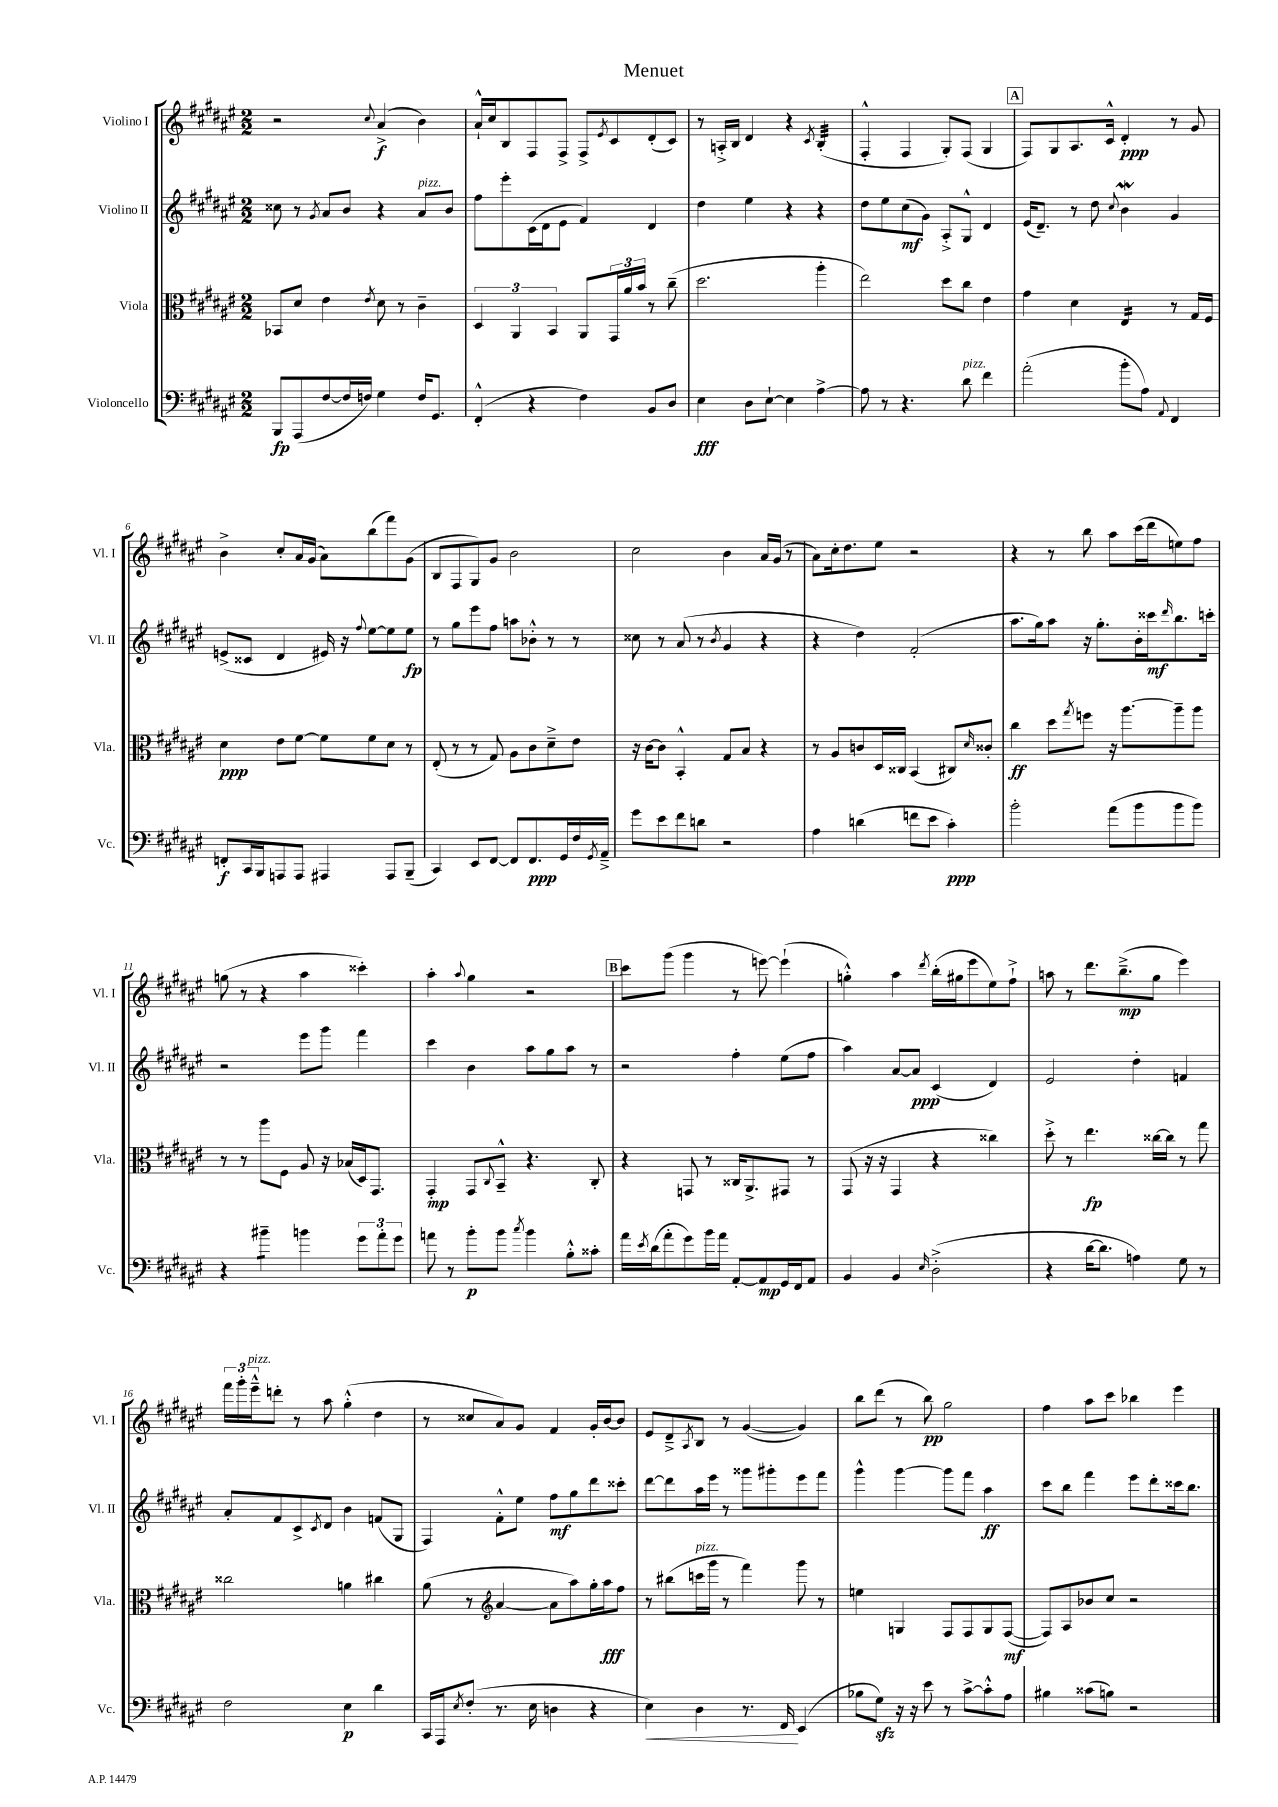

**kern	**kern	**kern	**kern
*staff4	*staff3	*staff2	*staff1
*clefF4	*clefC3	*clefG2	*clefG2
*k[f#c#g#d#a#e#]	*k[f#c#g#d#a#e#]	*k[f#c#g#d#a#e#]	*k[f#c#g#d#a#e#]
*M2/2	*M2/2	*M2/2	*M2/2
8BBB/L	8BB-/L	8cc##\	2r
(8AAA#/	8d#/J	8r	.
.	.	8qg#/	.
[8F#/	4e#\	8a#/L	.
16F#/]L	.	8b/J	.
16F/JJ)	.	.	.
.	8qe#/	.	8qqcc#/
4G#\	8d#\	4r	(4a#^/
.	8r	.	.
16F/LK	4c#~\	8a#/L	4b\)
8.GG#/J	.	.	.
.	.	8b/J	.
=	=	=	=
(4FF#'^^/	6D#/	8ff#\L	16a#`^^/LL
.	.	.	16cc#/J
.	.	8eee#'\	8B/
.	6AA#/	.	.
4r	.	(16c#\L	8F#/
.	.	16d#\J	.
.	6BB/	.	.
.	.	8e#\J	8F#^/J
4F#\)	8AA#/L	4f#/)	8F#^/L
.	.	.	8qe#/
.	24GG#/L	.	8c#/
.	24a#/	.	.
.	24b/JJ	.	.
8BB/L	8r	4d#/	(8d#'/
8D#/J	(8cc#~\	.	8c#/J)
=	=	=	=
4E#\	2.dd#\	4dd#\	8r
.	.	.	16A'^/LL
.	.	.	16B/JJ
8D#\L	.	4ee#\	4d#/
[8E#`\J	.	.	.
4E#\]	.	4r	4r
.	.	.	8qc#/
[4A#^\	4aa#'\	4r	(4B'/
=	=	=	=
8A#\]	2ee#\)	8dd#\L	4F#'^^/
8r	.	8ee#\	.
4.r	.	(8cc#\	4F#/
.	.	8g#\J)	.
.	8dd#\L	8A#'^/L	8G#'/L)
8d#\	8cc#\J	8G#^^/J	(8F#/J
4f#\	4e#\	4d#/	4G#/
=	=	=	=
(2a#'\	4g#\	(16e#/LK	8F#/L)
.	.	8.d#~/J)	.
.	.	.	8G#/
.	4d#\	8r	8.A#/
.	.	8dd#\	.
.	.	.	16c#^^/Jk
.	.	8qqcc#/	.
8b'\L	4E#/	4b\	4d#'/
8A#\J)	.	.	.
8qqAA#/	.	.	.
4FF#/	8r	4g#/	8r
.	16G#/LL	.	8g#/
.	16F#/JJ	.	.
=	=	=	=
8FF'/L	4d#\	(8e^/L	4b^\
16CC#/L	.	8c##/J	.
16BBB/J	.	.	.
8AAA/	8e#\L	4d#/	8cc#'/L
8AAA/J	[8f#\J	.	16a#/L
.	.	.	(16g#/JJ
4AAA#/	8f#\]L	16e#/)	8a#\L)
.	.	16r	.
.	.	8qqff#/	.
.	8f#\	[8ee#\L	(8bb\
8AAA#/L	8d#\J	8ee#\]	8fff#\)
(8BBB~/J	8r	8ee#\J	(8g#\J
=	=	=	=
4CC#/)	(8E#'/	8r	8B/L
.	8r	8gg#\L	8F#/
8EE#/L	8r	8eee#\	8G#/)
[8FF#/J	8G#/)	8ff#\J	8g#/J
8FF#/]L	8A#\L	8aa\L	2b\
8.FF#/	8c#\	8b-'^^\J	.
.	8d#~^\	8r	.
16GG#/L	.	.	.
16F#/	8e#\J	8r	.
8qGG#/	.	.	.
16AA#~^/JJ	.	.	.
=	=	=	=
8g#\L	16r	8cc##\	2cc#\
.	[16c#\LK	.	.
8e#\	8c#\]J	8r	.
8f#\	4BB'^^/	(8a#/	.
8d\J	.	8r	.
.	.	8qb/	.
2r	8G#/L	4g#/	4b\
.	8B/J	.	.
.	4r	4r	16a#/LL
.	.	.	(16g#/JJ
.	.	.	8r
=	=	=	=
4A#\	8r	4r	8a#\L)
.	8A#/L	.	16cc#'\k
.	.	.	8.dd#\
(4d\	8c/	4dd#\)	.
.	16D#/L	.	8ee#\J
.	16C##/JJ	.	.
8f\L	(4BB/	(2f#'/	2r
8e#\J	.	.	.
4c#'\)	8C#/L)	.	.
.	16qqd#/	.	.
.	8c##'/J	.	.
=	=	=	=
2b'\	4cc#\	8.aa#\L	4r
.	.	16gg#\k)	.
.	8dd#\L	8aa#\J	8r
.	8qgg#/	.	.
.	8ff\J	16r	8bb\
.	.	8.gg#'\L	.
(8a#\L	16r	.	8aa#\L
.	[8.aa#\L	.	.
8b\	.	16b'\L	(16ccc#\L
.	.	16ccc##\J	16ddd#\J
.	.	16qqddd#/	.
8b\	8aa#~\]	8.bb\	8ee\)
8b\J)	8aa#\J	.	8ff#\J
.	.	16ccc'\Jk	.
=	=	=	=
4r	8r	2r	(8gg\
.	8r	.	8r
4b#~\	8aa#\L	.	4r
.	8F#\J	.	.
4b\	8A#/	8eee#\L	4aa#\
.	16r	8ggg#\J	.
.	(16B-/LL	.	.
12g#\L	16D#/J)	4fff#\	4ccc##'\)
.	8.GG#/J	.	.
12a#'\	.	.	.
12g#\J	.	.	.
=	=	=	=
8a\	4GG#'/	4ccc#\	4aa#'\
8r	.	.	.
.	.	.	8qqaa#/
8b'\L	8GG#/L	4b\	4gg#\
.	8qqC#/	.	.
8b\J	8BB~^^/J	.	.
8qcc#/	.	.	.
4b\	4.r	8aa#\L	2r
.	.	8gg#\	.
8B'^^\L	.	8aa#\J	.
8c##'\J	8C#'/	8r	.
=	=	=	=
16a#\LL	4r	2r	8ccc#\L
8qe#/	.	.	.
(16d#\J	.	.	.
8a#'\	.	.	(8ggg#\J
8g#\)	8GG/	.	4ggg#\
16b\L	8r	.	.
16a#\JJ	.	.	.
[8AA#'/L	16C##/LK	4ff#'\	8r
.	8.AA#^/	.	.
8AA#/]	.	.	[8eee\)
16GG#/L	8GG#/J	(8ee#\L	(4eee`\]
16FF#/J	.	.	.
8AA#/J	8r	8ff#\J	.
=	=	=	=
4BB/	(8GG#/	4aa#\)	4gg'^^\)
.	16r	.	.
.	16r	.	.
4BB/	4GG#/	[8a#/L	4aa#\
.	.	8a#/]J	.
16qqE#/	.	.	8qddd#/
(2D#'^\	4r	(4c#/	(16bb'\LL
.	.	.	16gg#\J
.	.	.	8eee#\
.	4cc##\)	4d#/)	8ee#\)
.	.	.	8ff#`^\J
=	=	=	=
4r	8dd#'^\	2e#/	8aa\
.	8r	.	8r
[16d#\LK	4.ee#\	.	8.ddd#\L
8.d#\]J	.	.	.
.	.	.	(8.bb~^\
4A\)	.	4dd#'\	.
.	[16cc##\LL	.	8gg#\J
.	16cc##\]JJ	.	.
8G#\	8r	4f/	4eee#\)
8r	8gg#\	.	.
=	=	=	=
2F#\	2cc##\	8a#'/L	24fff#\LL
.	.	.	24ggg#'\
.	.	.	24eee#~^^\J
.	.	8f#/	8ddd'\J
.	.	8c#^/	8r
.	.	8qc#/	.
.	.	8d#/J	8aa#\
4E#\	4a\	4b\	(4gg#'^^\
4d#\	4cc#\	(8f/L	4dd#\
.	.	8G#/J	.
=	=	=	=
16CC#/LL	(8a#\	4F#/)	8r
16AAA#/J	.	.	.
8qE#/	.	.	.
(8F#'/J	8r	.	8cc##/L
*	*clefG2	*	*
8.r	[4a#/	8f#'^^\L	8a#/)
.	.	8ee#\J	8g#/J
16E#\	.	.	.
4D\	8a#\]L	8ff#\L	4f#/
.	8aa#\)	8gg#\	.
4r	16gg#'\L	8ddd#\	16g#'/LL
.	16aa#\J	.	[16b/J
.	8ff#\J	8ccc##'\J	8b/]J
=	=	=	=
4E#\)	8r	[8ddd#\L	8e#/L
.	(8bb#\L	8ddd#\]	8d#~^/
.	.	.	8qA#/
4D#\	16ccc\L	16aa#\L	8B/J
.	16ggg#\JJ	16eee#\JJ	.
.	8r	8r	8r
8.r	4fff#\)	8ggg##\L	([4g#/
.	.	8ggg#'\	.
16FF#/	.	.	.
(4EE#/	8ggg#\	8eee#\	4g#/])
.	8r	8fff#\J	.
=	=	=	=
8B-\L	4ee\	4ggg#^^\	8bb\L
8G#\J)	.	.	(8ddd#\J
16r	4G/	[4ggg#\	8r
16r	.	.	.
8e#\	.	.	8bb\)
8r	8F#/L	8ggg#\]L	2gg#\
[8c#^\L	8F#/	8fff#\J	.
8c#'^^\]	8G/	4aa#\	.
8A#\J	([8F#/J	.	.
=	=	=	=
4B#\	8F#/]L)	8ccc#\L	4ff#\
.	8A#/	8bb\J	.
(8c##\L	8b-/	4fff#\	8aa#\L
8B\J)	8cc#/J	.	8ccc#\J
2r	2r	8eee#\L	4bb-\
.	.	8ddd#'\	.
.	.	16ccc##\k	4eee#\
.	.	8.bb\J	.
==	==	==	==
*-	*-	*-	*-
